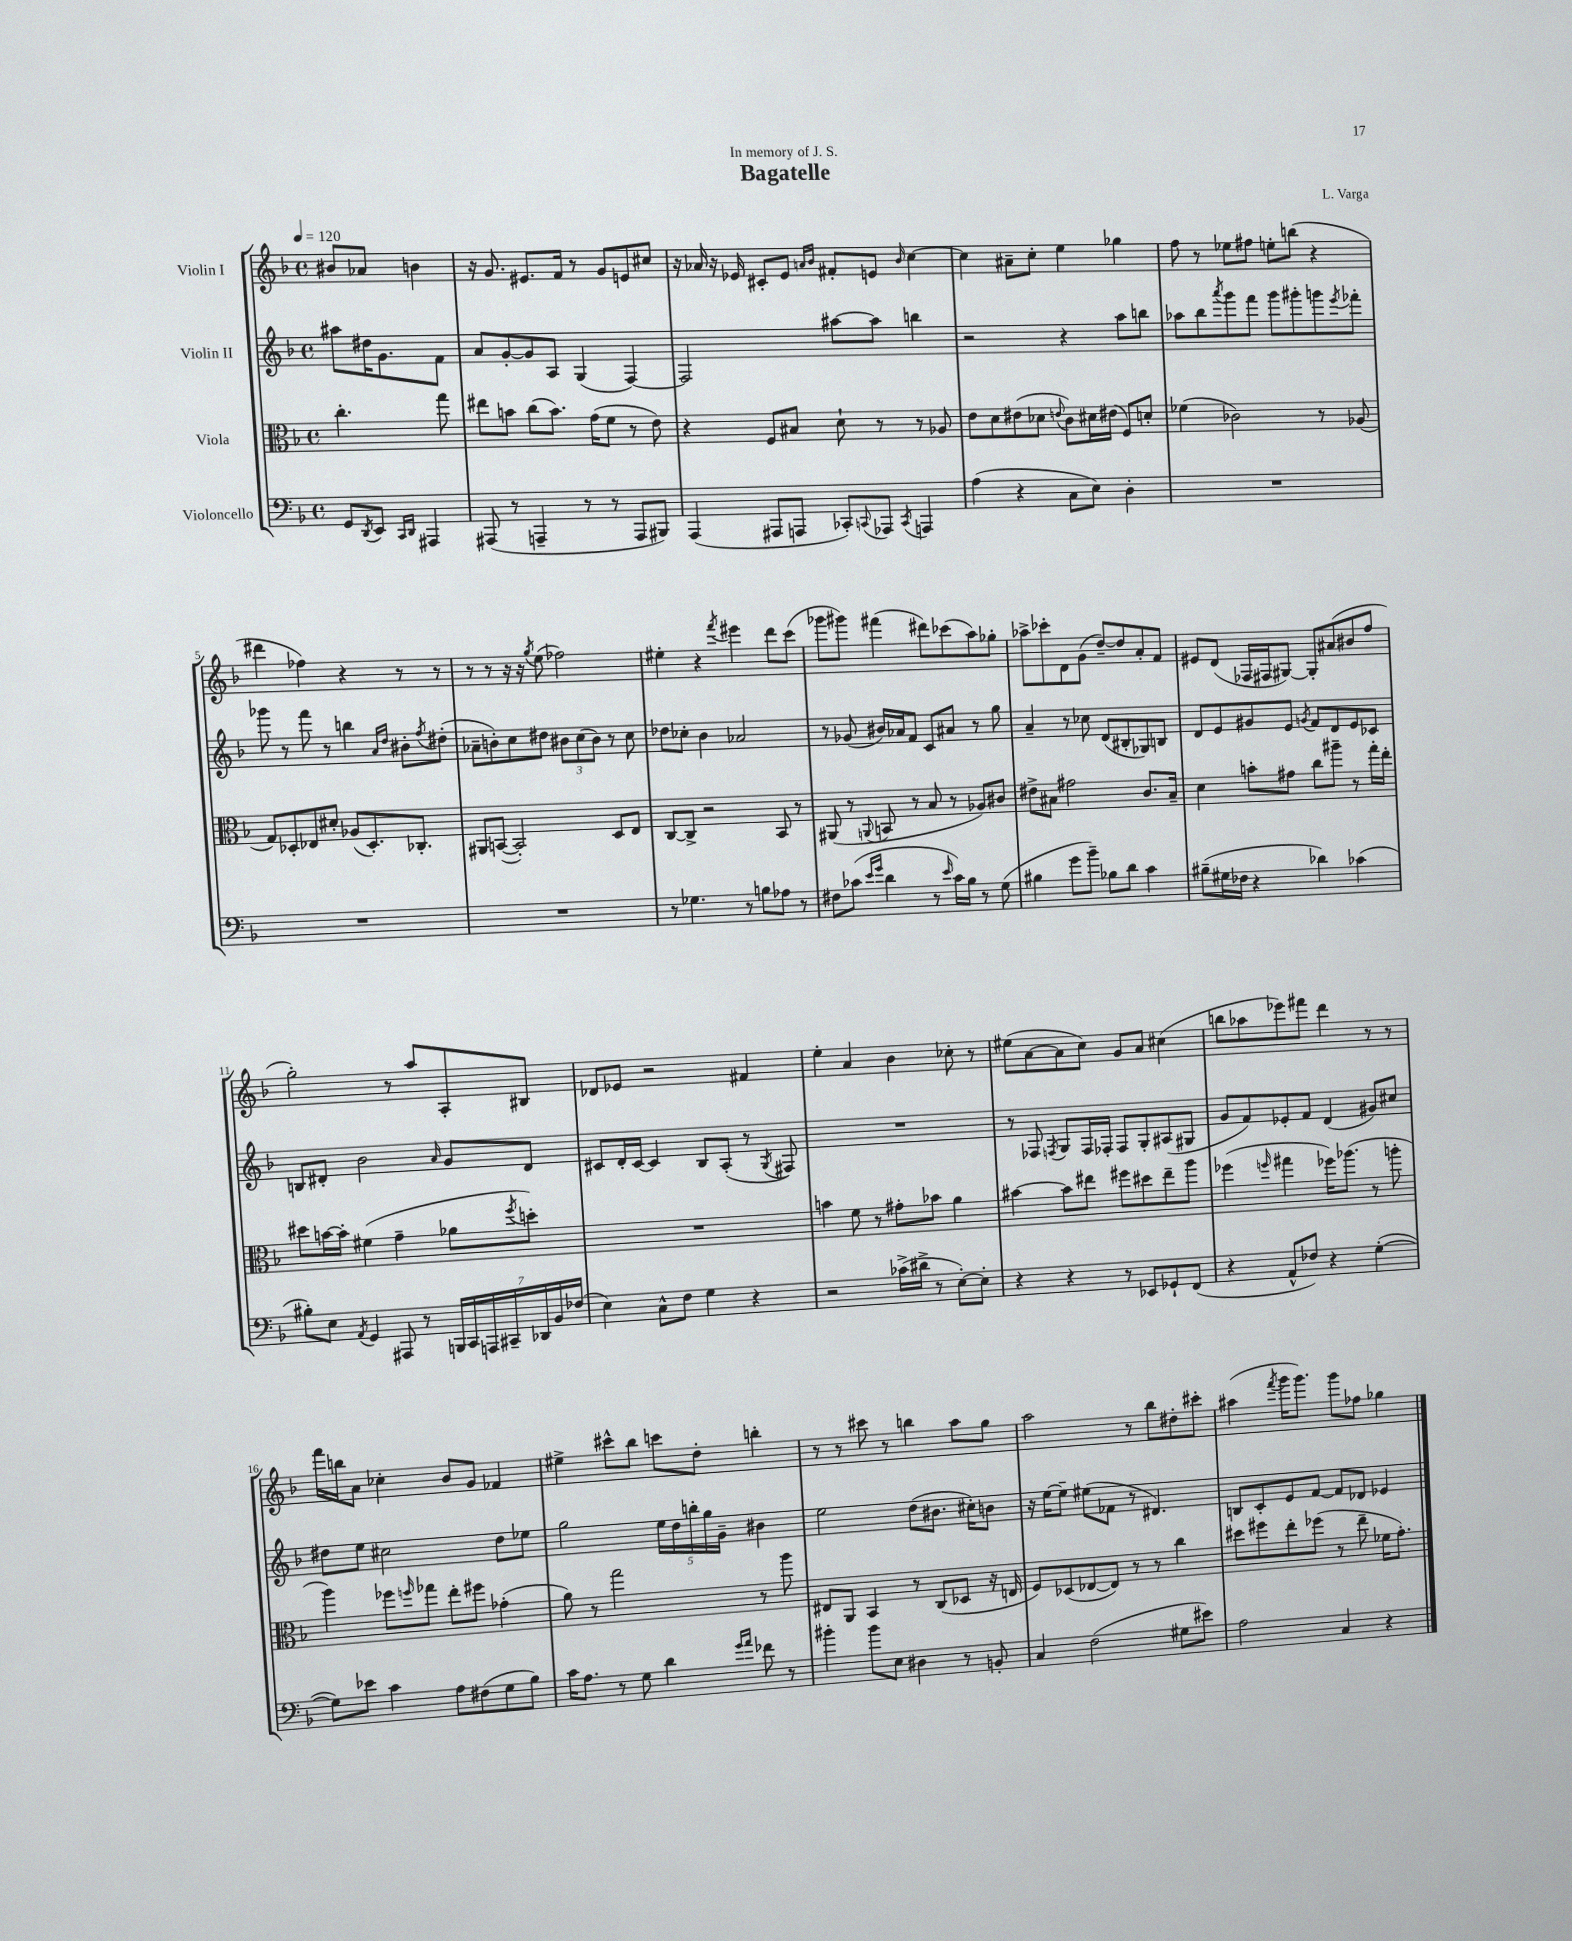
\header { title = "Bagatelle" composer = "L. Varga" dedication = "In memory of J. S." }
<<
\new StaffGroup <<
\new Staff = "s0" \with { instrumentName = "Violin I" } {
    \clef treble \key f \major \defaultTimeSignature \time 4/4 \partial 2 \tempo 4 = 120
    bis'8 aes'8 b'4 |
    r16 g'8. eis'8. f'16 r8 g'8 e'8 cis''8 |
    r16 aes'16 r16 ees'16 cis'8-. ees'8 \grace { a'16 bes'16 } fis'8-. e'8 \grace { bes'16 } c''4~ |
    c''4 ais'8-- c''8-. e''4 ges''4 |
    f''8 r8 ees''8 fis''8 e''8-. b''8( r4 |
    dis'''4 fes''4) r4 r8 r8 |
    r8 r8 r16 r16 \acciaccatura { g''8 } e''8( fes''2) |
    eis''4-. r4 \acciaccatura { f'''8 } eis'''4 d'''8 c'''8( |
    ges'''8 gis'''8) fis'''4( dis'''8) ces'''8( a''8) ges''8-. |
    aes''8-> ces'''8-. d'8 g'8( d''8~--) d''8 a'8-. f'8 |
    eis'8 d'8( fes16 fis16 gis8~) gis8-. ais'8( bis'8 f''8 |
    g''2-.) r8 a''8 a8-. bis8 |
    des'8 ees'8 r2 fis'4 |
    e''4-. a'4 bes'4 ces''8-. r8 |
    eis''8( a'8~ a'8 c''8) g'8 a'8 cis''4( |
    b''8 aes''8 ees'''8) fis'''8 d'''4 r8 r8 |
    f'''16 b''16 a'8 ces''4-. bes'8 g'8 fes'4 |
    eis''4-> cis'''8-^ bes''8 c'''8 d''8-. b''4-. |
    r8 r8 cis'''8 r8 b''4 a''8 g''8 |
    a''2 r8 bes''8 dis''8-. cis'''8-. |
    ais''4( \acciaccatura { f'''8 } g'''16 g'''8.) g'''8 fes''8 ges''4 \bar "|." |
}
\new Staff = "s1" \with { instrumentName = "Violin II" } {
    \clef treble \key f \major \defaultTimeSignature \time 4/4 \partial 2
    ais''8 dis''16 g'8. f'8 |
    a'8 g'8~-. g'8 a8 g4( f4~) |
    f2 ais''8~ ais''8 b''4 |
    r2 r4 a''8 b''8 |
    aes''8 bes''8 \acciaccatura { a'''8 } g'''8 f'''8 g'''8 gis'''8-. g'''8 \acciaccatura { e'''8 } fes'''8-. |
    ges'''8 r8 f'''8 r8 b''4 \grace { a'16 d''16 } bis'8-. \acciaccatura { f''8 } dis''8-.( |
    aes'8-- b'8-.) c''8 dis''8 \tuplet 3/2 { bis'8 c''8( bis'8) } r8 c''8 |
    des''8 ces''8-. bes'4 aes'2 |
    r8 ges'8( bis'16) aes'16 f'8 c'8 ais'8 r8 g''8 |
    a'4-- r8 ces''8 d'8( bis8-. ges8) b8 |
    d'8 e'8 gis'8 e'8 \acciaccatura { g'8 } f'8 d'8 e'8 ces'8 |
    b8 dis'8-. bes'2 \grace { a'16 } g'8 dis'8 |
    cis'8 d'16-. cis'16~ cis'4 bes8 a8-.( r8 \acciaccatura { g8 } fis8) |
    R1 |
    r8 fes8 \acciaccatura { f8 } g8 f16 fes16-. fes8 g8-. ais8( gis8 |
    g'8 f'8) ees'8-. f'8 d'4( gis'8) cis''8 |
    dis''8 e''8 cis''2 dis''8 ees''8 |
    g''2 \tuplet 5/4 { e''16 d''16 b''16-. g''16 g'16-- } bis'4 |
    e''2 d''8( bis'8. cis''16-.) b'8 |
    r16 e''16~ e''8-- eis''8( fes'8 r8 dis'4.) |
    b8 c'8-. e'8 f'8~ f'8 des'8 ees'4 \bar "|." |
}
\new Staff = "s2" \with { instrumentName = "Viola" } {
    \clef alto \key f \major \defaultTimeSignature \time 4/4 \partial 2
    c''4.-. g''8 |
    eis''8 b'8 c''8( b'8.) g'16( f'8 r8 e'8) |
    r4 f8 bis8 d'8-! r8 r8 aes8 |
    e'8 d'8 eis'8( des'8 \appoggiatura { e'8 } c'8) dis'16 eis'16( f8) d'8-. |
    fes'4( ces'2) r8 aes8( |
    g8) des8-. ees8 dis'8-. aes8( des8.-.) ces8.-. |
    ais,8 b,8~( b,2-.) d8 e8 |
    c8~ c8-> r2 bes,8 r8 |
    ais,8( r8 \appoggiatura { a,8 } b,8 r8 bes8 r8 aes8) cis'8 |
    eis'8-> bis8 gis'2 c'8. bis16-- |
    d'4 b'8-. gis'8 c''8 ais''8-- r8 g''16-. e''16-. |
    dis''8 b'16~ b'16-. fis'4( g'4-- aes'8 \acciaccatura { f''8 } d''8-.) |
    R1 |
    b'4 f'8 r8 gis'8-. bes'8 a'4 |
    bis'4~ bis'8 eis''8 fis''8 dis''8 eis''8-- a''8 |
    fes''4( \grace { f''16 } gis''4 fes''16) aes''8.( r8 a''8-. |
    a''4) fes''8 \grace { f''16 } ges''8 e''8-. fis''8 ges'4-.( |
    a'8) r8 g''2 r8 a''8 |
    eis8 a,8 bes,4 r8 c8( des8 r16 e16 |
    f8) des8( ees8~ ees8) r8 r8 c''4 |
    dis''8 fis''8 e''8-. fes''8( r8 e''8-- fes'16 g'8.-.) \bar "|." |
}
\new Staff = "s3" \with { instrumentName = "Violoncello" } {
    \clef bass \key f \major \defaultTimeSignature \time 4/4 \partial 2
    g,8 \acciaccatura { d,8 } e,8 \grace { c,16 d,16 } ais,,4 |
    ais,,8( r8 a,,4-- r8 r8 a,,8 bis,,8) |
    a,,4( ais,,8 a,,8 ces,8-.) \appoggiatura { c,8 } aes,,8 \acciaccatura { c,8 } a,,4 |
    a4( r4 c8 e8) d4-. |
    R1 |
    R1 |
    R1 |
    r8 ges4. r8 b8 aes8 r8 |
    fis8 ces'8( \grace { e'16 g'16 } d'4 r8 \grace { e'16 } ces'16) bes16 r8 g8( |
    bis4 g'8 bes'8--) bes8 d'8 c'4 |
    bis8--( gis16 fes16 r4 des'4) ces'4( |
    bis8-.) e8 \acciaccatura { a,8 } g,4 ais,,8 r8 \tuplet 7/4 { b,,16 c,16 a,,16 cis,16-- des,16 bes,16 fes16( } |
    e4) c8-^ f8 g4 r4 |
    r2 ces'16->( dis'16-> r8 e8~-.) e8-. |
    r4 r4 r8 ees,8 ges,8-! f,8( |
    r4 a,8-^ fes8) r4 g4~-.( |
    g8) ees'8 c'4 a8 fis8( g8 bes8) |
    c'16 a8. r8 g8 d'4 \grace { g'16 a'16 } fes'8 r8 |
    bis'4-. bis'8 e8 dis4 r8 b,8-. |
    c4 f2( gis8 eis'8) |
    a2 c4 r4 \bar "|." |
}
>>
>>
